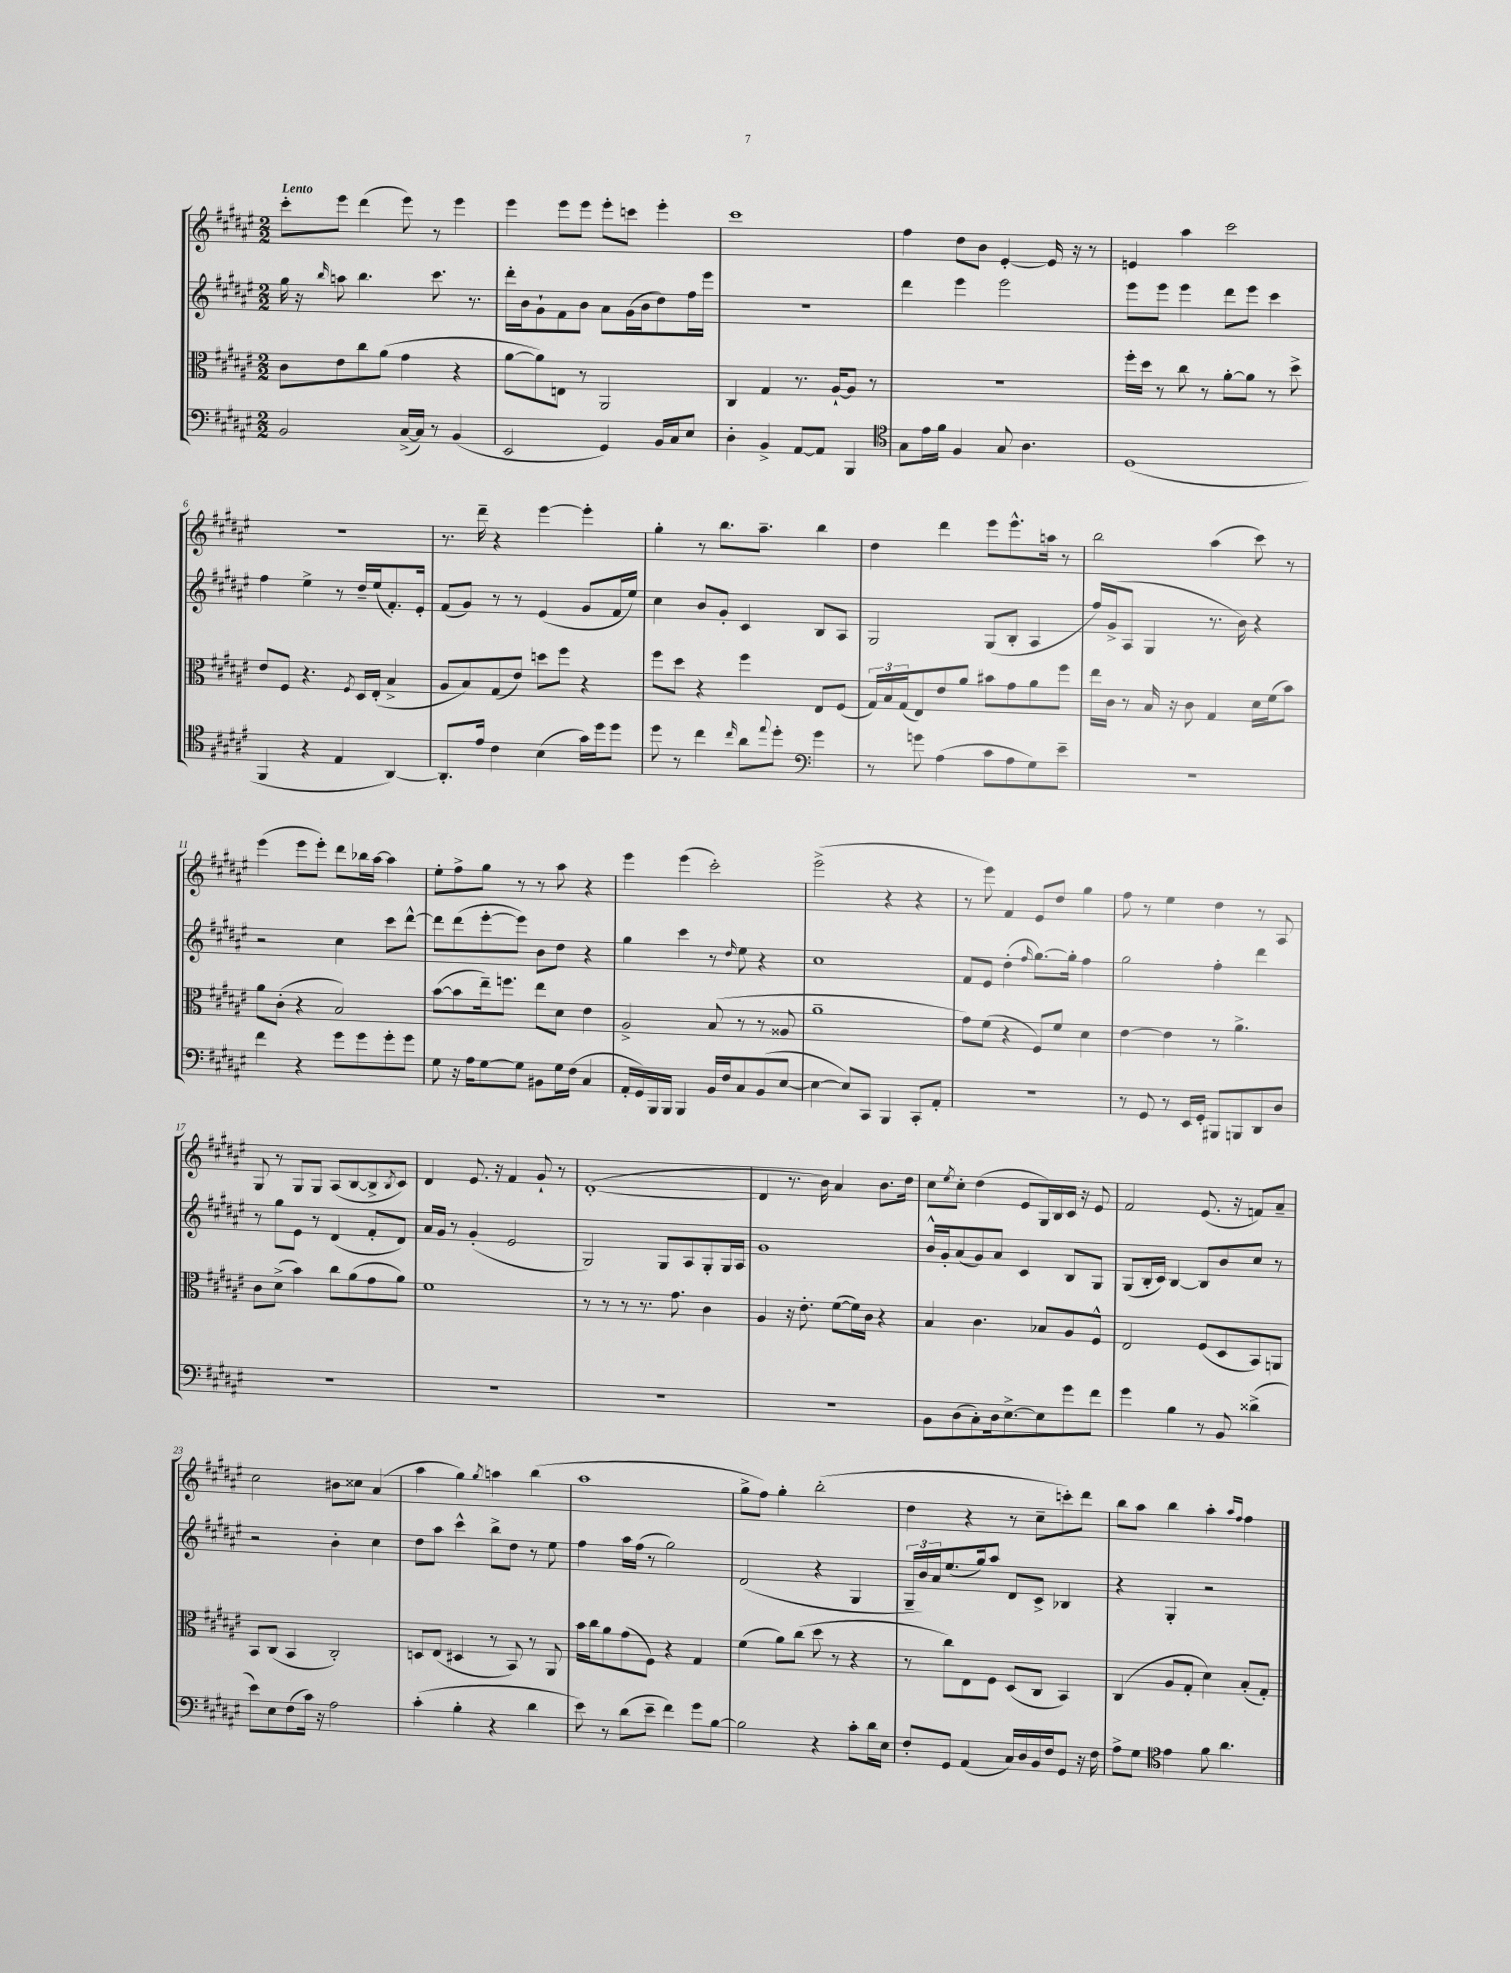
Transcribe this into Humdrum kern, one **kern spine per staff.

**kern	**kern	**kern	**kern
*staff4	*staff3	*staff2	*staff1
*clefF4	*clefC3	*clefG2	*clefG2
*k[f#c#g#d#a#e#]	*k[f#c#g#d#a#e#]	*k[f#c#g#d#a#e#]	*k[f#c#g#d#a#e#]
*M2/2	*M2/2	*M2/2	*M2/2
2BB	8c#	16gg#	8ccc#'
.	.	16r	.
.	.	16qqbb	.
.	8e#	8aa	8eee#
.	8cc#	4.bb	(4ddd#
.	(8a#	.	.
([16C#^	4g#	.	8eee#)
16C#])	.	.	.
8r	.	8.ccc#	8r
(4BB	4r	.	4eee#
.	.	8.r	.
=	=	=	=
2EE#	[8a#	16ddd#'	4eee#
.	.	16b	.
.	8a#])	8g#`	.
.	8E	8f#	8eee#
.	8r	8b	8eee#
4GG#)	2AA#	8a#	8eee#'
.	.	(16g#	8ccc
.	.	16b	.
16BB	.	8dd#)	4eee#'
16C#	.	.	.
8E#	.	16ff#	.
.	.	16eee#	.
=	=	=	=
4D#'	4C#	1r	1ccc#
4BB^	4G#	.	.
[8AA#	8.r	.	.
8AA#]	.	.	.
.	[16A#`	.	.
4BBB	8A#]	.	.
.	8r	.	.
=	=	=	=
*clefC4	*	*	*
8G#	1r	4ddd#	4ff#
16e#	.	.	.
16f#	.	.	.
4F#	.	4eee#	8dd#
.	.	.	8b
8G#	.	2eee#	[4e#'
4.A#	.	.	.
.	.	.	16e#]
.	.	.	16r
.	.	.	8r
=	=	=	=
(1D#	16ff#'	8eee#	4e
.	16dd#	.	.
.	8r	8eee#	.
.	8cc#	4eee#	4aa#
.	8r	.	.
.	[8a#'	8ddd#	2ccc#
.	8a#]	8eee#	.
.	8r	4ccc#	.
.	8dd#^	.	.
=	=	=	=
4FF#	8e#	4ff#	1r
.	8F#	.	.
4r	4.r	4ee#^	.
4E#	.	8r	.
.	8qF#	.	.
.	16D#	16dd#~	.
.	(16E#'	(16ee#	.
[4AA#)	4B^	8.f#')	.
.	.	16e#'	.
=	=	=	=
8.AA#']	8A#	(8f#	8.r
.	8B)	8g#)	.
16e#	.	.	16ddd#~
4c#	(8G#	8r	4r
.	8e#)	8r	.
(4B	8dd	(4e#	[4eee#
.	8ff#	.	.
16g#)	4r	8g#	4eee#']
16dd#	.	.	.
8dd#	.	16f#	.
.	.	16ee#)	.
=	=	=	=
8dd#	8ff#	4cc#	4gg#'
8r	8dd#	.	.
4cc#	4r	8b	8r
.	.	8g#'	8.bb
16qqcc#	.	.	.
8a#	4ff#	4c#	.
.	.	.	8.aa#~
8qqee#	.	.	.
8dd#'	.	.	.
*clefF4	*	*	*
4g#	8E#	8B	4bb
.	(8F#	8A#	.
=	=	=	=
8r	24G#)	2G#	4dd#
.	24B	.	.
.	(24G#	.	.
8g	8E#)	.	.
(4A#	8e#	.	4ddd#
.	8a#	.	.
8c#	8b#	(8G#	8eee#
8A#	8g#	8B'	8.eee#^^
8G#)	8a#	4A#	.
.	.	.	16aa
8e#~	8ff#	.	8r
=	=	=	=
1r	16ee#	16ff#)	2bb
.	16c#	(16g#^	.
.	8r	8A#	.
.	16B	4G#	.
.	16r	.	.
.	8c#	.	.
.	4G#	8.r	(4aa#
.	.	16b)	.
.	16d#	4r	8ccc#)
.	(16f#	.	.
.	8b)	.	8r
=	=	=	=
4f#	8a#	2r	(4eee#
.	(8c#'	.	.
4r	4r	.	8eee#
.	.	.	8eee#')
8g#	2B)	4cc#	8ddd#
8g#	.	.	16bb-
.	.	.	[16aa#
8g#'	.	8ccc#	4aa#]
8g#	.	[8ddd#^^	.
=	=	=	=
8G#	([8b	8ddd#]	8ee#'
16r	8b]	(8ddd#	8ff#^
16A#	.	.	.
[8G#	16ee#~)	[8eee#'	8gg#
.	8.ff	.	.
8G#]	.	8eee#])	8r
8BB#	8ee#	8b	8r
16G#	8d#	8dd#	8aa#
(16F#	.	.	.
4C#	4e#	4r	4r
=	=	=	=
16AA#'	2A#^	4gg#	4eee#
16GG#)	.	.	.
16BBB	.	.	.
16BBB	.	.	.
4BBB	.	4ccc#	(4eee#
16BB	(8B	8r	2ccc#')
16F#	.	.	.
.	.	16qqdd#	.
8C#	8r	8ee#	.
(8BB	8r	4r	.
[8E#	8A##	.	.
=	=	=	=
4E#_	1a#~	1cc#	(2eee#^
8E#])	.	.	.
8CC#	.	.	.
4BBB	.	.	4r
8CC#'	.	.	4r
8AA#'	.	.	.
=	=	=	=
1r	8g#)	8f#	8r
.	(8f#	8e#	8eee#)
.	4r	(4dd#'	4f#
.	.	16qqff#	.
.	8F#)	[8.gg#)	8e#
.	8f#	.	8dd#
.	.	16gg#']	.
.	4d#	4ff#	4gg#
=	=	=	=
8r	[4e#	2gg#	8ff#
8GG#	.	.	8r
8r	4e#]	.	4ee#
16EE#	.	.	.
16GG#'	.	.	.
8BBB#	8r	4ff#'	4dd#
8BBB	4.a#^	.	.
8DD#	.	4ddd#	8r
8D#	.	.	8A#
=	=	=	=
1r	8c#	8r	8G#
.	(8d#^	8gg#	8r
.	4b)	8e#	8G#
.	.	8r	8G#
.	8cc#	(4d#	(8A#
.	(8a#	.	[8B
.	8g#	8f#'	8B^]
.	.	.	8qB
.	8a#)	8d#)	8c#)
=	=	=	=
1r	1f#	16a#	4d#
.	.	16g#	.
.	.	8r	.
.	.	(4g#'	8.e#
.	.	.	16r
.	.	2e#	4f#
.	.	.	8g#`
.	.	.	8r
=	=	=	=
1r	8r	2G#)	([1d#'
.	8r	.	.
.	8r	.	.
.	8.r	.	.
.	.	8G#	.
.	8.g#	.	.
.	.	8A#	.
.	4c#	8G#'	.
.	.	16G#	.
.	.	16A#	.
=	=	=	=
1r	4A#	1g#	4d#]
.	16r	.	8.r
.	8.e#'	.	.
.	.	.	16b)
.	([8f#	.	4a#
.	16f#])	.	.
.	16c#	.	.
.	4r	.	8.b
.	.	.	16dd#
=	=	=	=
8BB	4B	16b^^	8cc#
.	.	16g#'	.
.	.	.	8qee#
(8D#	.	(8a#	8cc#'
8C#')	4.c#	8g#)	(4dd#
16D#	.	8a#	.
[8.E#^	.	.	.
.	.	4c#	8e#
8E#]	8B-	.	16G#)
.	.	.	16B
8g#	8A#	8B	16c#
.	.	.	16r
8f#	8F#^^	8G#	8e#
=	=	=	=
4g#	2E#	(8G#	2f#
.	.	16B'	.
.	.	16c#)	.
4B	.	[4B	.
8r	(8F#	8B]	(8.e#
8BB	8D#	8b	.
.	.	.	16r
(4d##^	8BB)	8cc#	8f)
.	8AA	8r	8a#~
=	=	=	=
8e#)	8BB	2r	2cc#
8E#	(8C#	.	.
(8F#	4BB	.	.
16c#)	.	.	.
16r	.	.	.
2A#	2C#')	4b'	8b#
.	.	.	8cc##
.	.	4cc#	(4a#
=	=	=	=
(4c#'	8D	8dd#	4aa#
.	(8E#	8aa#	.
4B'	4D#	4ccc#^^	4gg#)
.	.	.	8qgg#
4r	8r	8bb^	4aa
.	8BB)	8dd#	.
4d#	8r	8r	(4bb
.	8AA#	8ee#	.
=	=	=	=
8e#)	16b	4ff#	1aa#
.	16cc#	.	.
8r	8a#	.	.
(8d#	(8g#	16aa#	.
.	.	(16ff#	.
8e#~	8F#)	8r	.
4f#)	4r	2gg#)	.
8g#	4G#	.	.
[8B	.	.	.
=	=	=	=
2B]	(4f#	(2d#	8gg#^
.	.	.	8ff#)
.	8a#)	.	4gg#'
.	(8cc#	.	.
4r	8dd#	4r	(2bb'
.	8r	.	.
8c#'	4r	4G#	.
16d#	.	.	.
16E#	.	.	.
=	=	=	=
8F#'	8r	24G#~	4dd#
.	.	24b)	.
.	.	24a#	.
8GG#	8cc#)	(8.ee#	.
(4AA#	8E#	.	4r
.	.	16gg#)	.
.	8F#	8aa#	.
16C#)	(8D#	8d#	8r
16D#	.	.	.
16BB	8C#	8c#^	8cc#~
16F#	.	.	.
8GG#	4BB)	4B-	8ccc')
16r	.	.	8ddd#
16F#	.	.	.
=	=	=	=
8A#^	(4C#	4r	8bb
8G#	.	.	8aa#
*clefC4	*	*	*
4e#	8A#	4G#'	4bb
.	8G#'	.	.
8f#	4d#)	2r	4aa#'
4.a#	.	.	.
.	.	.	16qqaa#
.	.	.	16qqff#
.	(8B'	.	4ff#
.	8G#')	.	.
==	==	==	==
*-	*-	*-	*-
